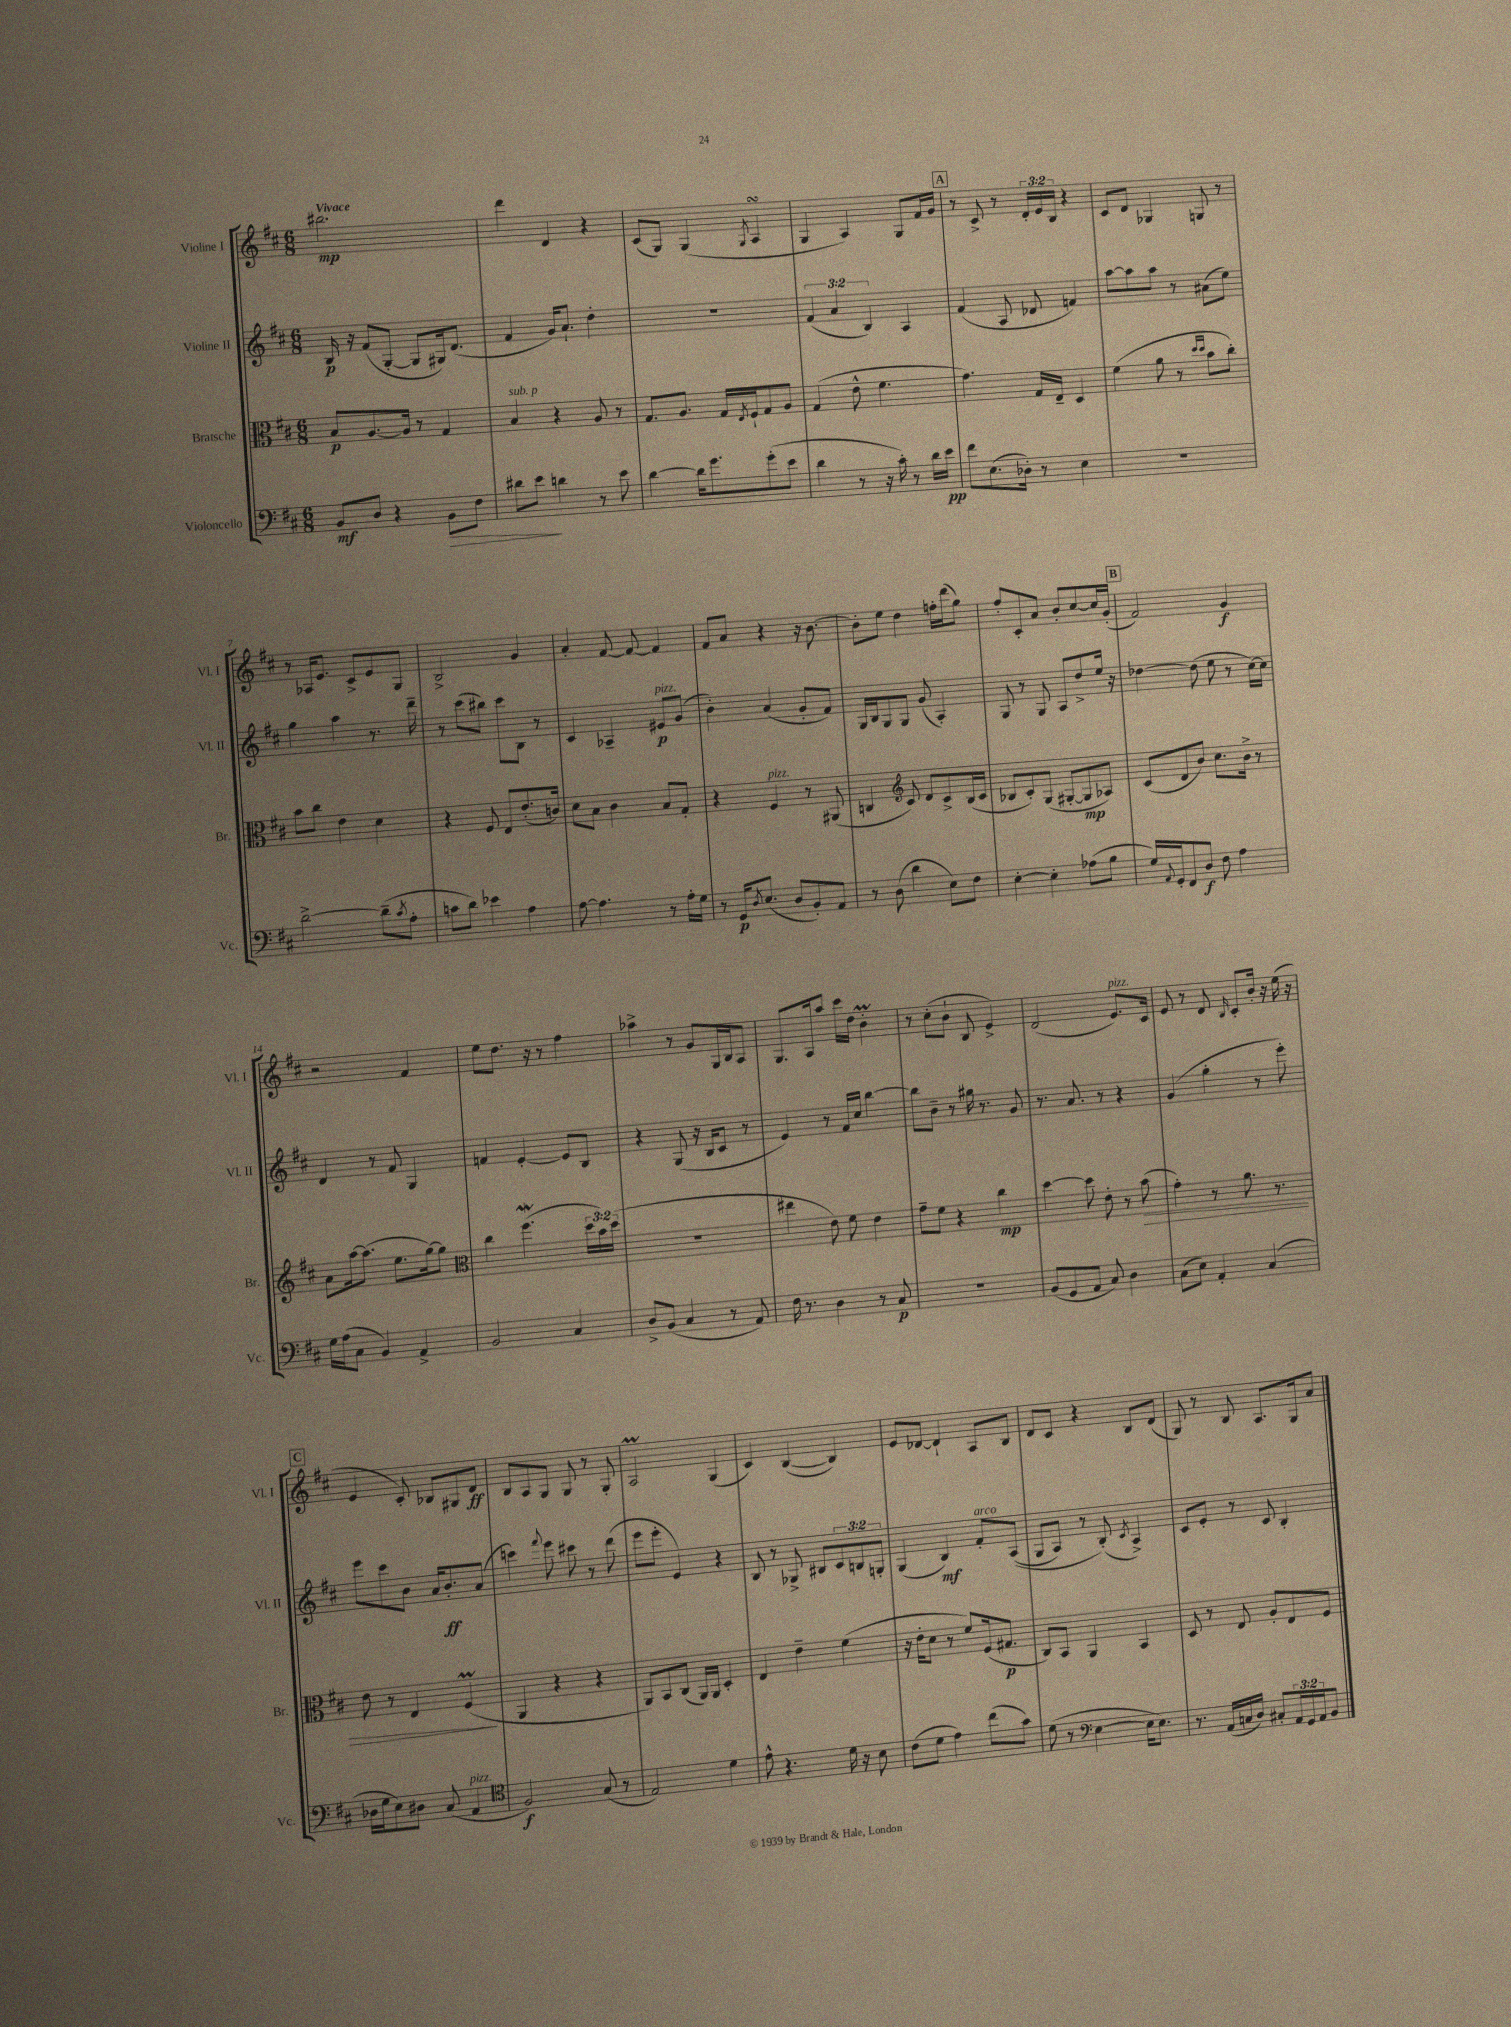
<<
\new StaffGroup <<
\new Staff = "s0" \with { instrumentName = "Violine I" shortInstrumentName = "Vl. I" } {
    \clef treble \key d \major \numericTimeSignature \time 6/8 \override Staff.TupletNumber.text = #tuplet-number::calc-fraction-text \tempo "Vivace"
    bis''2.\mp |
    d'''4 d'4 r4 |
    cis'8( g8) g4( \acciaccatura { g8 } a4\turn |
    g4 a4) g8 fis'16 g'16 |
    \mark \markup { \box "A" } r8 cis'8-> r8 \tuplet 3/2 { d'16-. e'16 b16 } r4 |
    cis'8 d'8 ges4 g8 r8 |
    r8 aes16 e'8. cis'8-> e'8 g8 |
    b2-> g'4 |
    a'4-. fis'8~ fis'8~ fis'4 |
    fis'8 a'8 r4 r16 b'8.~ |
    b'8-. e''8 d''4 f''16-. d'''16( g''8) |
    fis''8-. cis'8-. a'8 b'8-. cis''8~ cis''16 g'16-.( |
    \mark \markup { \box "B" } fis'2) g'4\f |
    r2 fis'4 |
    e''8 d''8. r16 r8 fis''4 |
    aes''4-> r8 g'8 g16 b16 a8 |
    g8. a16 a''8 cis'''16 d''16 b'4-.\prall |
    r8 cis''8-.( b'8-! b8 e'4->) |
    d'2( e'8.^\markup { \italic "pizz." }) cis'16 |
    e'8 r8 d'8 \grace { b16 } cis'8-. b'16-. r16 e''16( r16 |
    \mark \markup { \box "C" } e'4 cis'8-.) bes8 gis8 d'8\ff |
    b8 a8 g8 g8 r8 g8-. |
    a2\prall g4( |
    cis'4) b4~( b4) |
    e'8 des'8~ des'4-! a8 b8 |
    d'8 cis'8 r4 b8 d'8( |
    g8) r8 b8 a8. g16 a'8 \bar "|." |
}
\new Staff = "s1" \with { instrumentName = "Violine II" shortInstrumentName = "Vl. II" } {
    \clef treble \key d \major \numericTimeSignature \time 6/8 \override Staff.TupletNumber.text = #tuplet-number::calc-fraction-text
    b16\p r16 fis'8( g8~-. g8 gis16) d'8.( |
    fis'4 g'16) a'8.-! d''4-. |
    R2. |
    \tuplet 3/2 { fis'4( a'4 b4) } a4 |
    \mark \markup { \box "A" } fis'4( a8 des'8 f'4) |
    a''8~ a''8 a''8 r8 ais'8( e''8) |
    g''4 a''4 r8. d'''16-- |
    r8 cis'''8( bis''8) cis'''8 b8 r8 |
    cis'4 aes4-- eis'8\p^\markup { \italic "pizz." } g'8( |
    b'4-.) a'4( g'8-. fis'8) |
    g16 b16 g8 g8 g'8( a4-.) |
    g8 r8 g8 a8 d''8-> e''16 r16 |
    \mark \markup { \box "B" } des''4~ des''8( e''8 r8 cis''16~) cis''16 |
    d'4 r8 fis'8 g4 |
    f'4 e'4~-. e'8 b8 |
    r4 g8( r16 b16 cis'8 r8 |
    e'4) r8 fis'16 cis''16 b''4~ |
    b''8 b'8-- r8 gis''16 r8. g'8 |
    r8. a'8. r8 r4 |
    g'4( g''4-. r8 e'''8-.) |
    \mark \markup { \box "C" } e'''8 cis'''8 b'8 a'16 b'8.-.\ff a'8( |
    c'''4) \appoggiatura { fis'''8 } e'''8 cis'''8 r8 d'''8( |
    e'''8 e'''8-. e'4) r4 |
    b8 r8 ges8-> bis8 \tuplet 3/2 { cis'8 b8 g8-. } |
    g4( b4\mf) fis'8-.^\markup { \italic "arco" } a8(\( |
    g8 a8) r8 b8-.(\) \acciaccatura { cis'8 } a4->) |
    cis'8 e'8-. r8 cis'8 b4-. \bar "|." |
}
\new Staff = "s2" \with { instrumentName = "Bratsche" shortInstrumentName = "Br." } {
    \clef alto \key d \major \numericTimeSignature \time 6/8 \override Staff.TupletNumber.text = #tuplet-number::calc-fraction-text
    b8\p a8.~ a16 r8 g4 |
    b4^\markup { \italic "sub. p" } r4 a8 r8 |
    g8. a8. g16 \acciaccatura { e8 } fis16-! g8 a8 |
    g4( e'8-^ fis'4. |
    \mark \markup { \box "A" } g'4.) g16 e16-- d4 |
    fis'4( a'8 r8 \grace { d''16 d''16 } b'8 cis''8-.) |
    b'8 cis''8 e'4 d'4 |
    r4 fis8 e8 e'8.-.( c'16) |
    d'8 b8 cis'4 b8 g8-. |
    r4 fis4^\markup { \italic "pizz." } r8 ais,8( |
    c4 \clef treble cis'8) d'8 cis'8-> b16( cis'16 |
    bes8 cis'8-.) g8( gis8~-. gis8\mp aes8) |
    \mark \markup { \box "B" } cis'8( d'8 b'8) cis''8. b'16-> r8 |
    a'8 a''16~ a''8.( e''8. g''16~) g''8 |
    \clef alto cis''4 fis''4.\mordent( \tuplet 3/2 { d''16 b'16) d''16( } |
    R2. |
    eis''4 e'8) fis'8 e'4 |
    g'8-- fis'8 r4 cis''4\mp |
    d''4~ d''8 e'8-. r8 b'8\>( |
    g'4-.) r8 a'8. r8. |
    \mark \markup { \box "C" } e'8 r8 e4 fis4\prall\!( |
    a,4 r4 r4 |
    a,8) b,8 cis8( a,16) a,16 d4-. |
    e4 e'4-- fis'4( |
    r16 e'16-. d'8 r8 fis'8) fis16( gis8.\p |
    cis8) b,8 a,4 b,4 |
    d8 r8 e8 a8-. e8 fis8 \bar "|." |
}
\new Staff = "s3" \with { instrumentName = "Violoncello" shortInstrumentName = "Vc." } {
    \clef bass \key d \major \numericTimeSignature \time 6/8 \override Staff.TupletNumber.text = #tuplet-number::calc-fraction-text
    b,8\mf d8 r4 b,8\> fis8 |
    dis'8 e'8\! d'4 r8 e'8 |
    d'4~ d'16 g'8. g'8-.( e'8 |
    d'4 r8 r16 cis'16-.) r8 d'16 e'16\pp |
    \mark \markup { \box "A" } fis'8 e8.( des16-.) r8 e4 |
    R2. |
    d'2~-> d'8--( \acciaccatura { cis'8 } a8-. |
    c'8 d'8) ees'4 a4 |
    a8~ a4. r8 a16-. g16 |
    r8 g,16\p \acciaccatura { d8 } e8.( d8 b,8-.) a,8 |
    r8 d8( d'4 e8) fis8 |
    e4~-. e4-. aes8( b8 |
    \mark \markup { \box "B" } g16) \appoggiatura { a,8 } g,16-. fis,8 d8\f fis8 a4 |
    g16 a16( cis8 b,4) a,4-> |
    b,2 cis4 |
    d8-> b,8( cis4 r8 a,8) |
    fis16 r8. d4 r8 cis8\p |
    R2. |
    b,8( g,8 a,8 cis8) d4 |
    cis8( e8) a,4-. cis4( |
    \mark \markup { \box "C" } des16 g16 e8) dis8 cis8( a,4^\markup { \italic "pizz." } |
    \clef tenor fis2\f) g8( r8 |
    e2) d'4 |
    e'8-^ r4. d'16 r16 b8 |
    cis'8( d'8 e'4) cis''8( g'8) |
    d'8( r8 \clef bass e4~ e16 e8.) |
    r8. a,16( c16 d16) cis8-. \tuplet 3/2 { a,16 g,16 a,16 } b,8 \bar "|." |
}
>>
>>
